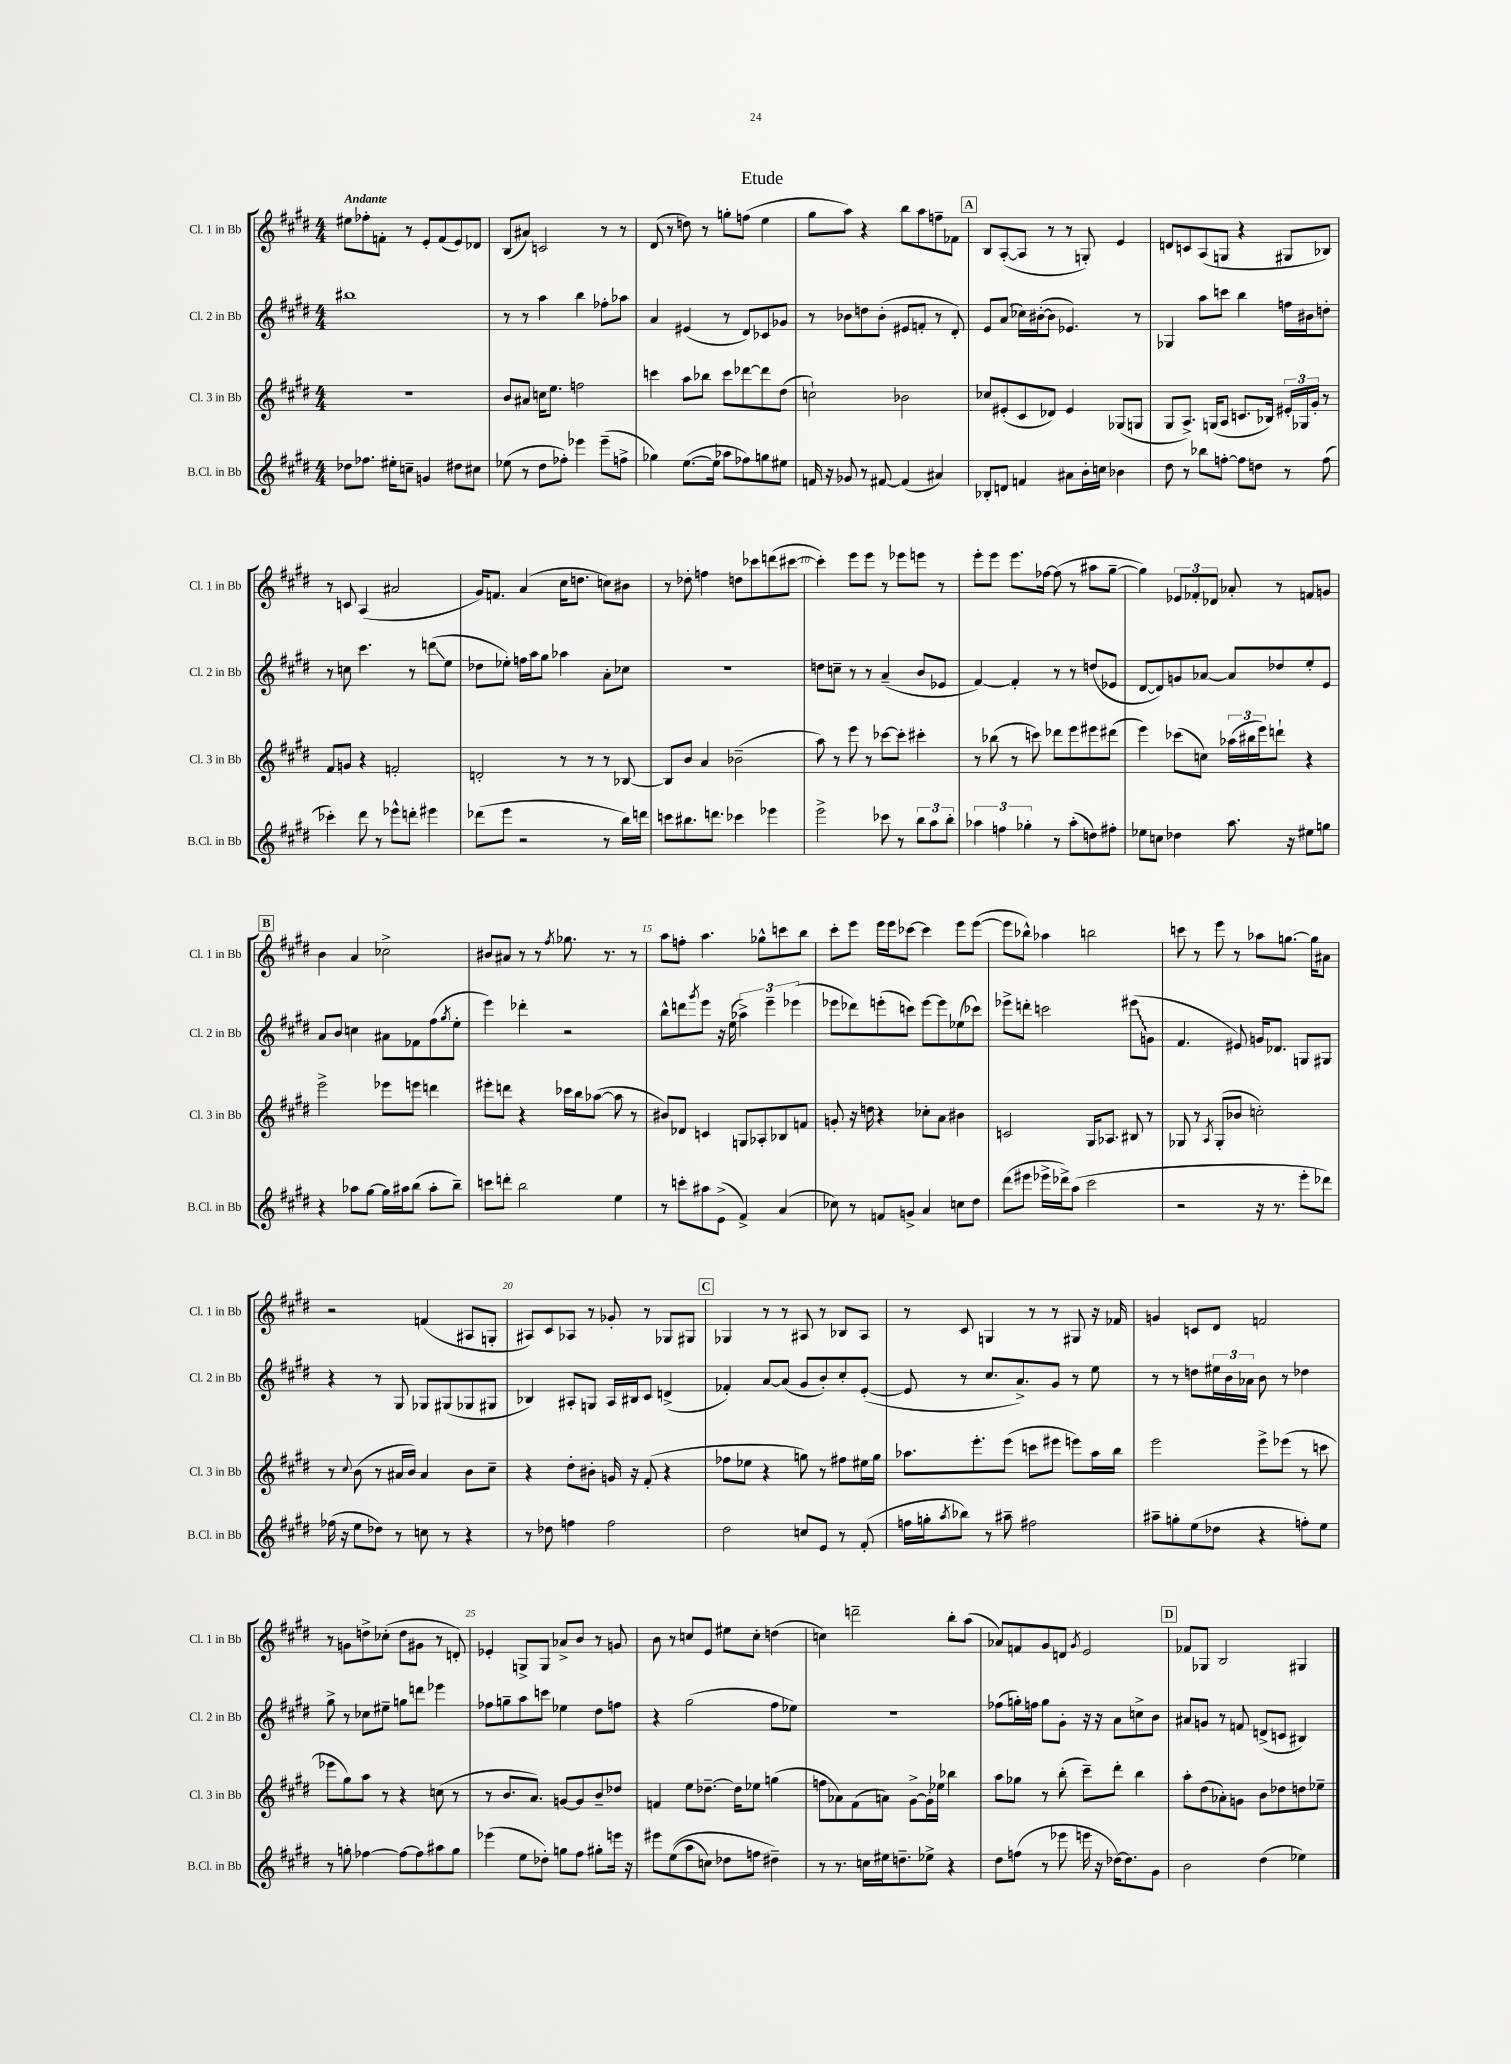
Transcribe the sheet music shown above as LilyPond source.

\header { title = "Etude" }
<<
\new StaffGroup <<
\new Staff = "s0" \with { instrumentName = "Cl. 1 in Bb" shortInstrumentName = "Cl. 1 in Bb" } {
    \clef treble \key e \major \numericTimeSignature \time 4/4 \tempo "Andante"
    eis''8 fes''8-. f'8-. r8 e'8-. f'8( e'8) des'8 |
    b8( ais'8) c'2 r8 r8 |
    dis'8( r8 d''8) r8 g''8-. f''8( e''4 |
    gis''8 a''8) r4 b''8 a''8 f''8-- fes'8 |
    \mark \markup { \box "A" } b8 a8~-.( a8 r8 r8 g8-.) e'4 |
    d'8 c'8 a8( g8 r4 gis8 bes8) |
    r8 c'8 a4( ais'2 |
    gis'16) f'8. a'4( cis''16 d''8. c''8) bis'8 |
    r8 des''8-. f''4 d''8 ces'''8 d'''8( cis'''8~ |
    cis'''4-.) e'''8 e'''8 r8 ees'''8 e'''8 r8 |
    e'''8-. e'''8 e'''8. fes''16~ fes''8( r8 ais''8 gis''8~-- |
    gis''4) \tuplet 3/2 { ees'8 fes'8-. des'8 } aes'8-. r8 f'8 g'8 |
    \mark \markup { \box "B" } b'4 a'4 ces''2-> |
    bis'8 ais'8 r8 r8 \acciaccatura { fis''8 } ges''8. r8. r8 |
    a''8 f''8-. a''4. ges''8-^ c'''8 b''8 |
    cis'''8-. e'''8 e'''16 e'''16 ces'''8~ ces'''4 e'''8 e'''8~( |
    e'''8 bes''8-^) aes''4 b''2 |
    c'''8 r8 e'''8 r8 aes''8 g''8.~ g''16 ais'8 |
    r2 f'4( ais8 g8-. |
    ais8) cis'8 aes8 r8 ges'8-. r8 ges8 gis8 |
    \mark \markup { \box "C" } ges4 r8 r8 ais8 r8 bes8 ais8 |
    r8 cis'8 g4 r8 r8 gis8 r16 fes'16 |
    g'4 c'8 dis'8 f'2 |
    r8 g'8 d''8-> ces''8-.( d''8 gis'8 r8 d'8-.) |
    ees'4-. g8-> g8 aes'8-> b'8 r8 g'8 |
    b'8 r8 c''8 e'8 eis''8 c''8-. d''4( |
    c''4) d'''2-- b''8-. a''8( |
    aes'8) f'8 gis'8 d'8 \acciaccatura { gis'8 } e'2 |
    \mark \markup { \box "D" } fes'8 ges8 b2 gis4 \bar "|." |
}
\new Staff = "s1" \with { instrumentName = "Cl. 2 in Bb" shortInstrumentName = "Cl. 2 in Bb" } {
    \clef treble \key e \major \numericTimeSignature \time 4/4
    bis''1 |
    r8 r8 a''4 b''4 fes''8-. aes''8 |
    a'4 eis'4( r8 dis'8) ces'8 ges'8 |
    r8 bes'8 d''8 bes'8-.( eis'8 f'8-. r8 dis'8-.) |
    \mark \markup { \box "A" } e'8 a'8( ces''16) bis'16~-.( bis'8 ees'4.) r8 |
    ges4 a''8 c'''8 b''4 f''16 bis'16 d''8-. |
    r8 c''8 cis'''4. r8 d'''8\glissando( e''8 |
    des''8 ees''8-.) f''16 a''16 gis''8 aes''4 a'8-. ces''8 |
    R1 |
    d''8 c''8-- r8 r8 a'4--( b'8 ees'8 |
    fis'4~) fis'4-. r8 r8 d''8( ees'8 |
    dis'8~ dis'8) g'8 aes'8~ aes'8 des''8 e''8-. e'8 |
    \mark \markup { \box "B" } a'8 b'8 c''4 ais'8 fes'8 fis''8( \acciaccatura { gis''8 } e''8-. |
    e'''4) des'''4-. r2 |
    b''8-^ d'''8 \acciaccatura { gis'''8 } e'''8 r16 e''16( \tuplet 3/2 { aes''4->) e'''4-- ees'''4( } |
    ees'''8 des'''8) e'''8-.( c'''8) e'''8~ e'''8 ees''8( ces'''8) |
    ees'''8-> d'''8-. c'''2 \once \override Glissando.style = #'zigzag eis'''8\glissando( g'8 |
    fis'4. eis'8) g'16 des'8. g8 gis8 |
    r4 r8 gis8 ges8 gis8( ges8 gis8 |
    bes4) ais8-. g8 ais16 bis16 cis'8 d'4->( |
    \mark \markup { \box "C" } fes'4-.) a'8~ a'8( gis'8 b'8-.) cis''8-. e'8~-.( |
    e'8 r8 cis''8. a'8.->) gis'8 r8 e''8 |
    r8 r8 d''8 \tuplet 3/2 { eis''16 b'16 aes'16 } b'8 r8 des''4 |
    gis''8-> r8 ces''8 eis''8-- g''8 d'''8 ees'''4 |
    fes''8 g''8-- a''8 c'''8 ees''4 dis''8 f''8 |
    r4 gis''2( fis''8 ees''8) |
    R1 |
    fes''8( g''16-.) f''16 g''8 gis'8-. r16 r16 a'8 c''8-> b'8 |
    \mark \markup { \box "D" } ais'8 g'8 r8 f'8 d'8->( c'8 bis4) \bar "|." |
}
\new Staff = "s2" \with { instrumentName = "Cl. 3 in Bb" shortInstrumentName = "Cl. 3 in Bb" } {
    \clef treble \key e \major \numericTimeSignature \time 4/4
    R1 |
    b'8 ais'8 c''16 e''8. f''2 |
    c'''4 a''8 bes''8 c'''8 des'''8~ des'''8 dis''8( |
    c''2-!) bes'2 |
    \mark \markup { \box "A" } ces''8 eis'8-.( cis'8 des'8) eis'4 ges8( g8 |
    gis8 a8.->) g16( a8 c'8. bes16) \tuplet 3/2 { eis'16-. ges16 gis'16-. } r8 |
    fis'8 g'8 r4 f'2-. |
    d'2-. r8 r8 r8 bes8~ |
    bes8 b'8 a'4 bes'2--( |
    a''8) r8 e'''8 r8 ces'''8~ ces'''8-. cis'''4-. |
    r8 bes''8( r8 c'''8) des'''8 e'''8 eis'''8 dis'''8( |
    e'''4) ces'''8( c''8) \tuplet 3/2 { aes''16( bis''16 e'''16) } d'''8-! r4 |
    \mark \markup { \box "B" } e'''2-> ees'''8 e'''8 d'''4 |
    eis'''8-. d'''8 r4 ces'''16 b''16 aes''8~( aes''8 r8 |
    bis'8) des'8 c'4 g8 aes8-. bes8 f'8 |
    g'8-. r16 d''16 r4 ces''8-. a'8 bis'4 |
    c'2 gis16 aes8. bis8 r8 |
    ges8 r8 \acciaccatura { a8 } ges8-.( bes'8 c''2-.) |
    r8 \appoggiatura { cis''8 } b'8( r8 ais'16 b'16) ais'4 b'8 cis''8-- |
    r4 dis''8-. bis'8-. g'16 r16 fis'8-.( r4 |
    \mark \markup { \box "C" } fes''8 ees''8 r4 g''8) r8 fis''8 eis''16 g''16 |
    aes''8. e'''8.-. e'''8( c'''8 eis'''8 e'''8) aes''16 b''16 |
    e'''2 e'''8-> ees'''8( r8 c'''8 |
    ees'''8 gis''8) a''8 r8 r4 c''8( r8 |
    r8 b'8. a'8.) g'8~ g'8 b'8-- des''8 |
    f'4 e''8 des''8.~-- des''16 ees''8 g''4( |
    f''8 aes'8) fis'8( a'8) gis'8~-> gis'16-. ees''16 bes''4 |
    a''8 ges''8 r8 b''8-.( cis'''8--) dis'''8-. b''4 |
    \mark \markup { \box "D" } a''8-. dis''8( aes'8-.) g'8 b'8 des''8 d''8 ees''8-- \bar "|." |
}
\new Staff = "s3" \with { instrumentName = "B.Cl. in Bb" shortInstrumentName = "B.Cl. in Bb" } {
    \clef treble \key e \major \numericTimeSignature \time 4/4
    des''8 fes''8. eis''16-. c''8-- g'4 dis''8 cis''8 |
    ees''8( r8 dis''8 fes''8-.) ees'''4 ees'''8--( f''8-> |
    ges''4) e''8.~( e''16 aes''8 fes''8) g''8 eis''8 |
    f'16 r16 ges'8 r8 fis'8~ fis'4( ais'4) |
    \mark \markup { \box "A" } bes8-. d'8 f'4 ais'8 b'16-. c''16 bes'4 |
    dis''8 r8 bes''8 f''8~-. f''8 d''8 r8 f''8( |
    ces'''4-.) dis'''8 r8 ees'''8-^ d'''8-. eis'''4 |
    des'''8( e'''8 r2 r8 b''16) d'''16 |
    c'''8 bis''8. d'''8. ces'''4 ees'''4 |
    e'''2-> ces'''8 r8 \tuplet 3/2 { b''8 a''8 b''8-. } |
    \tuplet 3/2 { aes''4 f''4 ges''4-. } r8 aes''8-.( d''8) fis''8-. |
    ees''8 c''8 des''4 a''8. r16 eis''8 g''8 |
    \mark \markup { \box "B" } r4 aes''8 gis''8~ gis''16 ais''16 b''8( ais''8-. b''8--) |
    c'''8 d'''8-. b''2 e''4 |
    r8 c'''8-. ais''8 e'8->( fis'4->) a'4( |
    ces''8) r8 f'8 g'8-> a'4 c''8 dis''8 |
    dis'''8( eis'''8 ees'''16-> des'''16->) a''8( cis'''2 |
    r2 r16 r8. e'''8-. des'''8) |
    fes''16( r16 e''8 des''8) r8 c''8 r8 r4 |
    r8 des''8 f''4 f''2 |
    \mark \markup { \box "C" } dis''2 c''8 e'8 r8 fis'8-.( |
    f''16 g''16-. \acciaccatura { a''8 } bes''8) r8 ais''8-- fis''2 |
    ais''8-- g''8-. e''8( des''8 r4 f''8-.) e''8 |
    r8 g''8-. fes''4~ fes''8~ fes''8 ais''8 g''8 |
    ees'''4( e''8 des''8-.) g''8 fis''8 gis''8-. e'''16 r16 |
    eis'''8 e''8(\( a''8 c''8) des''8 f''8 dis''4--\) |
    r8 r8. c''16 eis''16 d''8.-- ees''8-> r4 |
    dis''8 f''8( r8 ees'''8 e'''16 r16 des''16~) des''8. gis'8 |
    \mark \markup { \box "D" } b'2 dis''4( ees''4) \bar "|." |
}
>>
>>
\layout { \context { \Score \override BarNumber.break-visibility = ##(#f #t #t) barNumberVisibility = #(every-nth-bar-number-visible 5) } }
